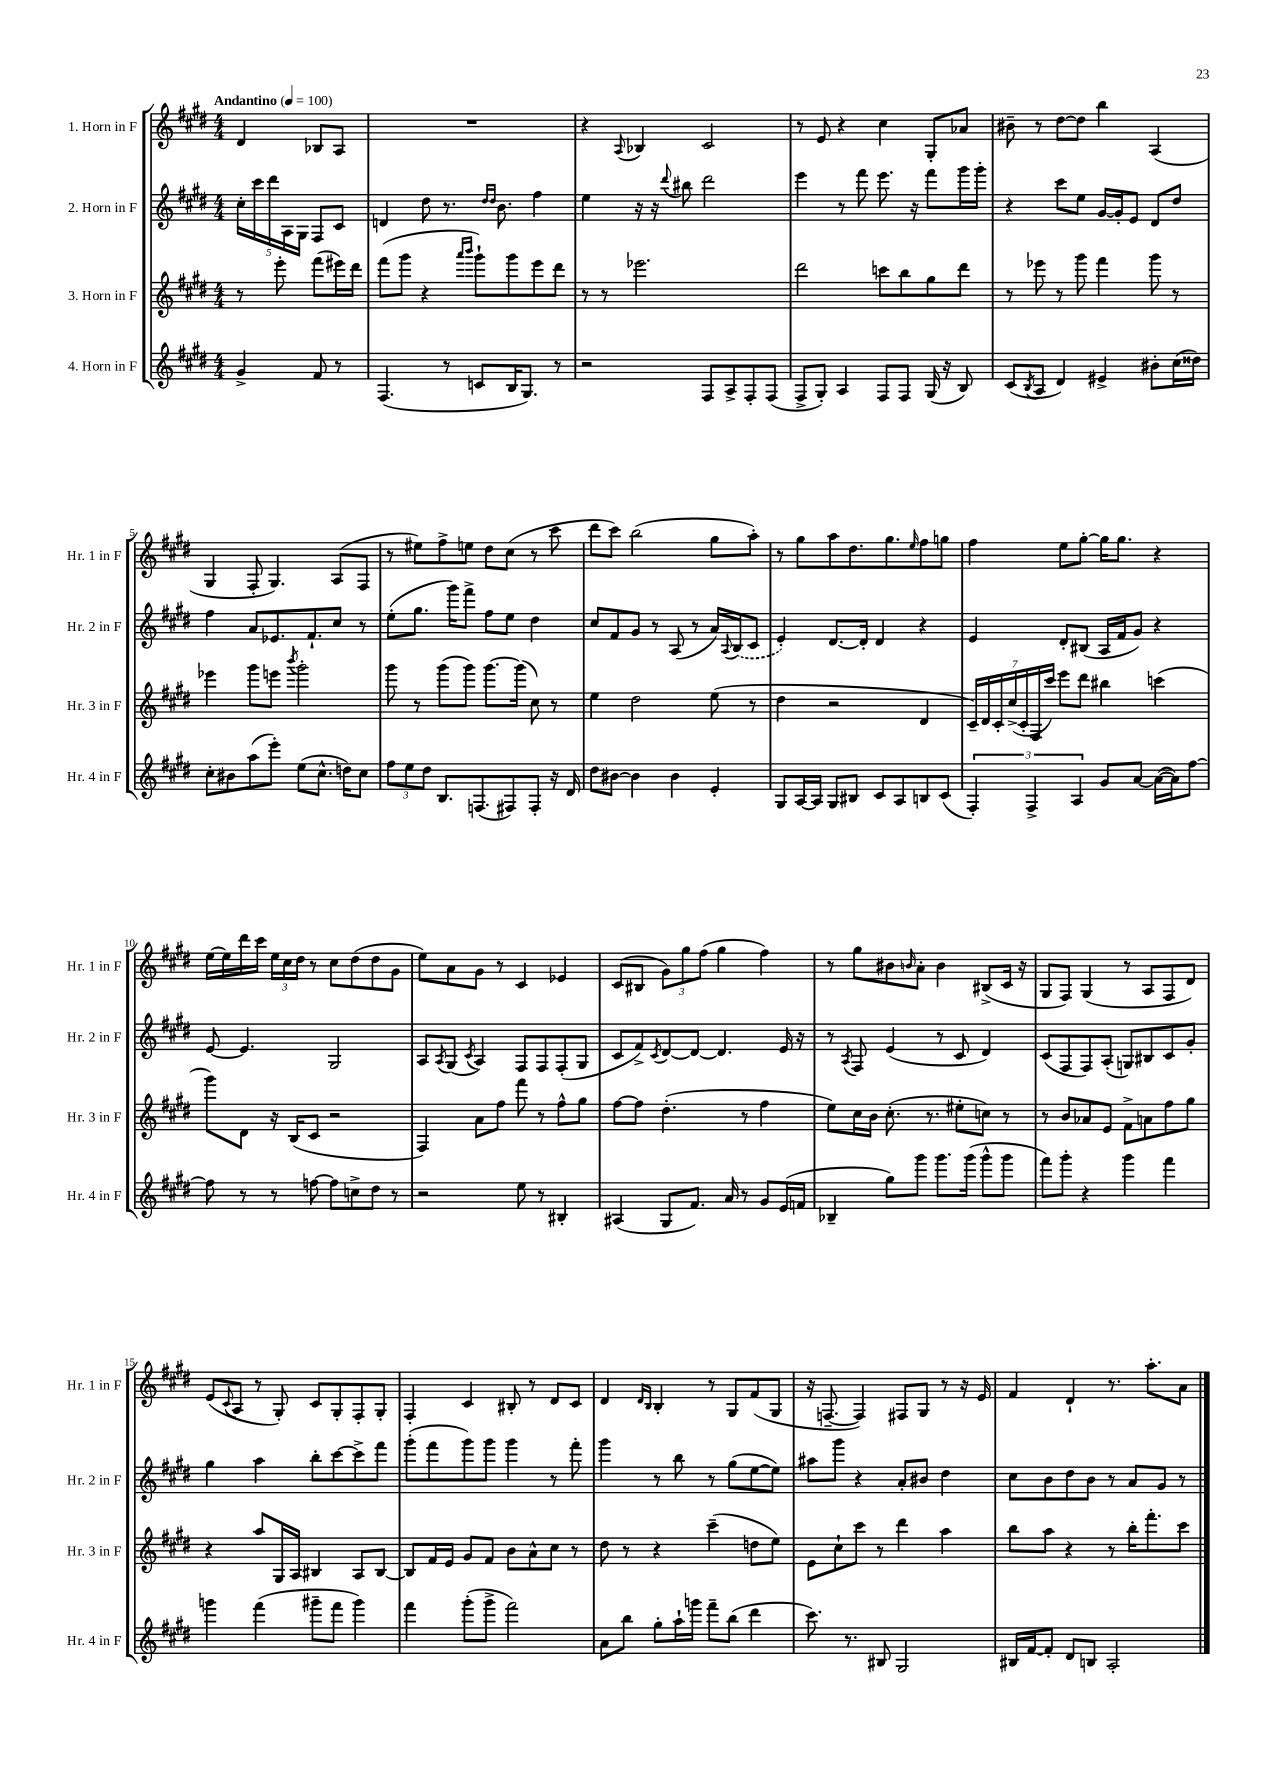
<<
\new StaffGroup <<
\new Staff = "s0" \with { instrumentName = "1. Horn in F" shortInstrumentName = "Hr. 1 in F" } {
    \clef treble \key e \major \numericTimeSignature \time 4/4 \partial 2 \tempo "Andantino" 4 = 100
    dis'4 bes8 a8 |
    R1 |
    r4 \appoggiatura { a8 } bes4 cis'2 |
    r8 e'8 r4 cis''4 gis8-. aes'8 |
    bis'8-- r8 dis''8~ dis''8 b''4 a4( |
    gis4 fis8-. gis4.) a8( fis8 |
    r8 eis''8) fis''8-> e''8 dis''8 cis''8( r8 cis'''8 |
    dis'''8 cis'''8) b''2( gis''8 a''8-.) |
    r8 gis''8 a''8 dis''8. gis''8. \grace { e''16 } fis''8 g''8 |
    fis''4 e''8 gis''8~-. gis''16 gis''8. r4 |
    e''16~ e''16 dis'''16 cis'''16 \tuplet 3/2 { e''16 cis''16 dis''16 } r8 cis''8 dis''8( dis''8 gis'8 |
    e''8) a'8 gis'8 r8 cis'4 ees'4 |
    cis'8( bis8 \tuplet 3/2 { gis'8) gis''8 fis''8( } gis''4 fis''4) |
    r8 gis''8 bis'8 \grace { b'16 } a'8-. b'4 bis8->( cis'16 r16 |
    gis8 fis8) gis4( r8 a8 fis8 dis'8) |
    e'8( \appoggiatura { cis'8 } a8 r8 gis8-.) cis'8 gis8-. fis8-. gis8-. |
    fis4-. cis'4 bis8-. r8 dis'8 cis'8 |
    dis'4 \grace { dis'16 b16 } b4-. r8 gis8 fis'8( gis8 |
    r16 f8.~-- f4) fis8 gis8 r8 r16 e'16 |
    fis'4 dis'4-! r8. a''8.-. a'8 \bar "|." |
}
\new Staff = "s1" \with { instrumentName = "2. Horn in F" shortInstrumentName = "Hr. 2 in F" } {
    \clef treble \key e \major \numericTimeSignature \time 4/4 \partial 2
    \tuplet 5/4 { cis''16-. cis'''16 dis'''16 a16 gis16 } fis8 cis'8 |
    d'4 dis''8 r8. \grace { dis''16 dis''16 } b'8. fis''4 |
    e''4 r16 r16 \appoggiatura { dis'''8 } bis''8 dis'''2 |
    e'''4 r8 fis'''8 e'''8. r16 fis'''8 gis'''16 gis'''16-. |
    r4 cis'''8 e''8 gis'16~ gis'16-. e'8 dis'8 dis''8 |
    fis''4 a'8 ees'8. fis'8.-! cis''8 r8 |
    e''8-.( gis''8. gis'''16) fis'''8-> fis''8 e''8 dis''4 |
    cis''8 fis'8 gis'8 r8 a8( r8 a'16) \appoggiatura { a8 } \once \slurDashed b16( cis'8 |
    e'4-.) dis'8.~ dis'16-. dis'4 r4 |
    e'4 dis'8-. bis8( a16 fis'16 gis'8) r4 |
    e'8~ e'4. gis2 |
    a8 \acciaccatura { a8 } gis8( \acciaccatura { cis'8 } a4) fis8 fis8 fis8-.( gis8 |
    cis'8 fis'8->) \acciaccatura { cis'8 } dis'8~ dis'8~ dis'4. e'16 r16 |
    r8 \acciaccatura { a8 } fis8 e'4( r8 cis'8 dis'4) |
    cis'8( fis8 fis8) a8-.( g8) bis8 cis'8 gis'8-. |
    gis''4 a''4 b''8-. cis'''8~ cis'''8-> fis'''8 |
    gis'''8-.( fis'''8 gis'''8) gis'''8 gis'''4 r8 fis'''8-. |
    gis'''4 r8 b''8 r8 gis''8( e''8~ e''8) |
    ais''8 gis'''8 r4 a'8-. bis'8 dis''4 |
    cis''8 b'8 dis''8 b'8 r8 a'8 gis'8 r8 \bar "|." |
}
\new Staff = "s2" \with { instrumentName = "3. Horn in F" shortInstrumentName = "Hr. 3 in F" } {
    \clef treble \key e \major \numericTimeSignature \time 4/4 \partial 2
    r8 e'''8-. fis'''8( eis'''16) dis'''16 |
    fis'''8( gis'''8 r4 \grace { a'''16 b'''16 } gis'''8-!) gis'''8 e'''8 dis'''8 |
    r8 r8 ees'''2. |
    dis'''2 c'''8 b''8 gis''8 dis'''8 |
    r8 ees'''8 r8 gis'''8 fis'''4 gis'''8 r8 |
    ees'''4 gis'''8 e'''8 \acciaccatura { b'''8 } gis'''2-. |
    gis'''8 r8 gis'''8( gis'''8) gis'''8.~ gis'''16( cis''8) r8 |
    e''4 dis''2 e''8( r8 |
    dis''4 r2 dis'4 |
    \tuplet 7/4 { cis'16--) dis'16 cis'16-. cis''16->( cis'16-. fis16 cis'''16) } e'''8 dis'''8 bis''4 c'''4( |
    gis'''8) dis'8 r16 b16( cis'8 r2 |
    fis4) a'8 fis''8 fis'''8 r8 fis''8-^ gis''8 |
    fis''8~ fis''8 dis''4.-.( r8 fis''4 |
    e''8) cis''16 b'16 cis''8.-.( r8. eis''8-. c''8) r8 |
    r8 b'8 aes'8 e'8 fis'8-> a'8 fis''8 gis''8 |
    r4 a''8 gis16 a16 bis4 a8 bis8~ |
    bis8 fis'16 e'16 gis'8 fis'8 b'8 a'8-^ cis''8 r8 |
    dis''8 r8 r4 cis'''4--( d''8 e''8) |
    e'8 cis''8-! cis'''8 r8 dis'''4 a''4 |
    b''8 a''8 r4 r8 b''16-. fis'''8.-. cis'''8 \bar "|." |
}
\new Staff = "s3" \with { instrumentName = "4. Horn in F" shortInstrumentName = "Hr. 4 in F" } {
    \clef treble \key e \major \numericTimeSignature \time 4/4 \partial 2
    gis'4-> fis'8 r8 |
    fis4.( r8 c'8 b16 gis8.) r8 |
    r2 fis8 a8-> fis8-. fis8( |
    fis8-> gis8-.) a4 fis8 fis8 gis16( r16 b8) |
    cis'8( \acciaccatura { b8 } a8 dis'4) eis'4-> bis'8-. cis''16( disis''16) |
    cis''8-. bis'8 a''8( e'''8-.) e''8( cis''8.-^ d''16) cis''8 |
    \tuplet 3/2 { fis''8 e''8 dis''8 } b8. f8.( fis8) fis8-. r16 dis'16 |
    dis''8 bis'8~ bis'4 bis'4 e'4-. |
    gis8 a16~ a16 gis8 bis8 cis'8 a8 b8 cis'8( |
    \tuplet 3/2 { fis4-.) fis4-> a4 } gis'8 a'8~ a'16~( a'16) fis''8~ |
    fis''8 r8 r8 f''8~ f''8 c''8-> dis''8 r8 |
    r2 e''8 r8 bis4-. |
    ais4( gis8 fis'8.) a'16 r8 gis'8 e'16( f'16 |
    bes4-- gis''8) gis'''8 gis'''8. gis'''16( gis'''8-^ gis'''8 |
    fis'''8) gis'''8-. r4 gis'''4 fis'''4 |
    g'''4 fis'''4( gis'''8-- fis'''8 gis'''4) |
    fis'''4 gis'''8-.( gis'''8-> fis'''2) |
    a'8 b''8 gis''8-. a''16-! g'''16 fis'''8-- b''8( dis'''4 |
    cis'''8.) r8. bis8 gis2 |
    bis16 fis'16~ fis'8-. dis'8 b8 a2-. \bar "|." |
}
>>
>>
